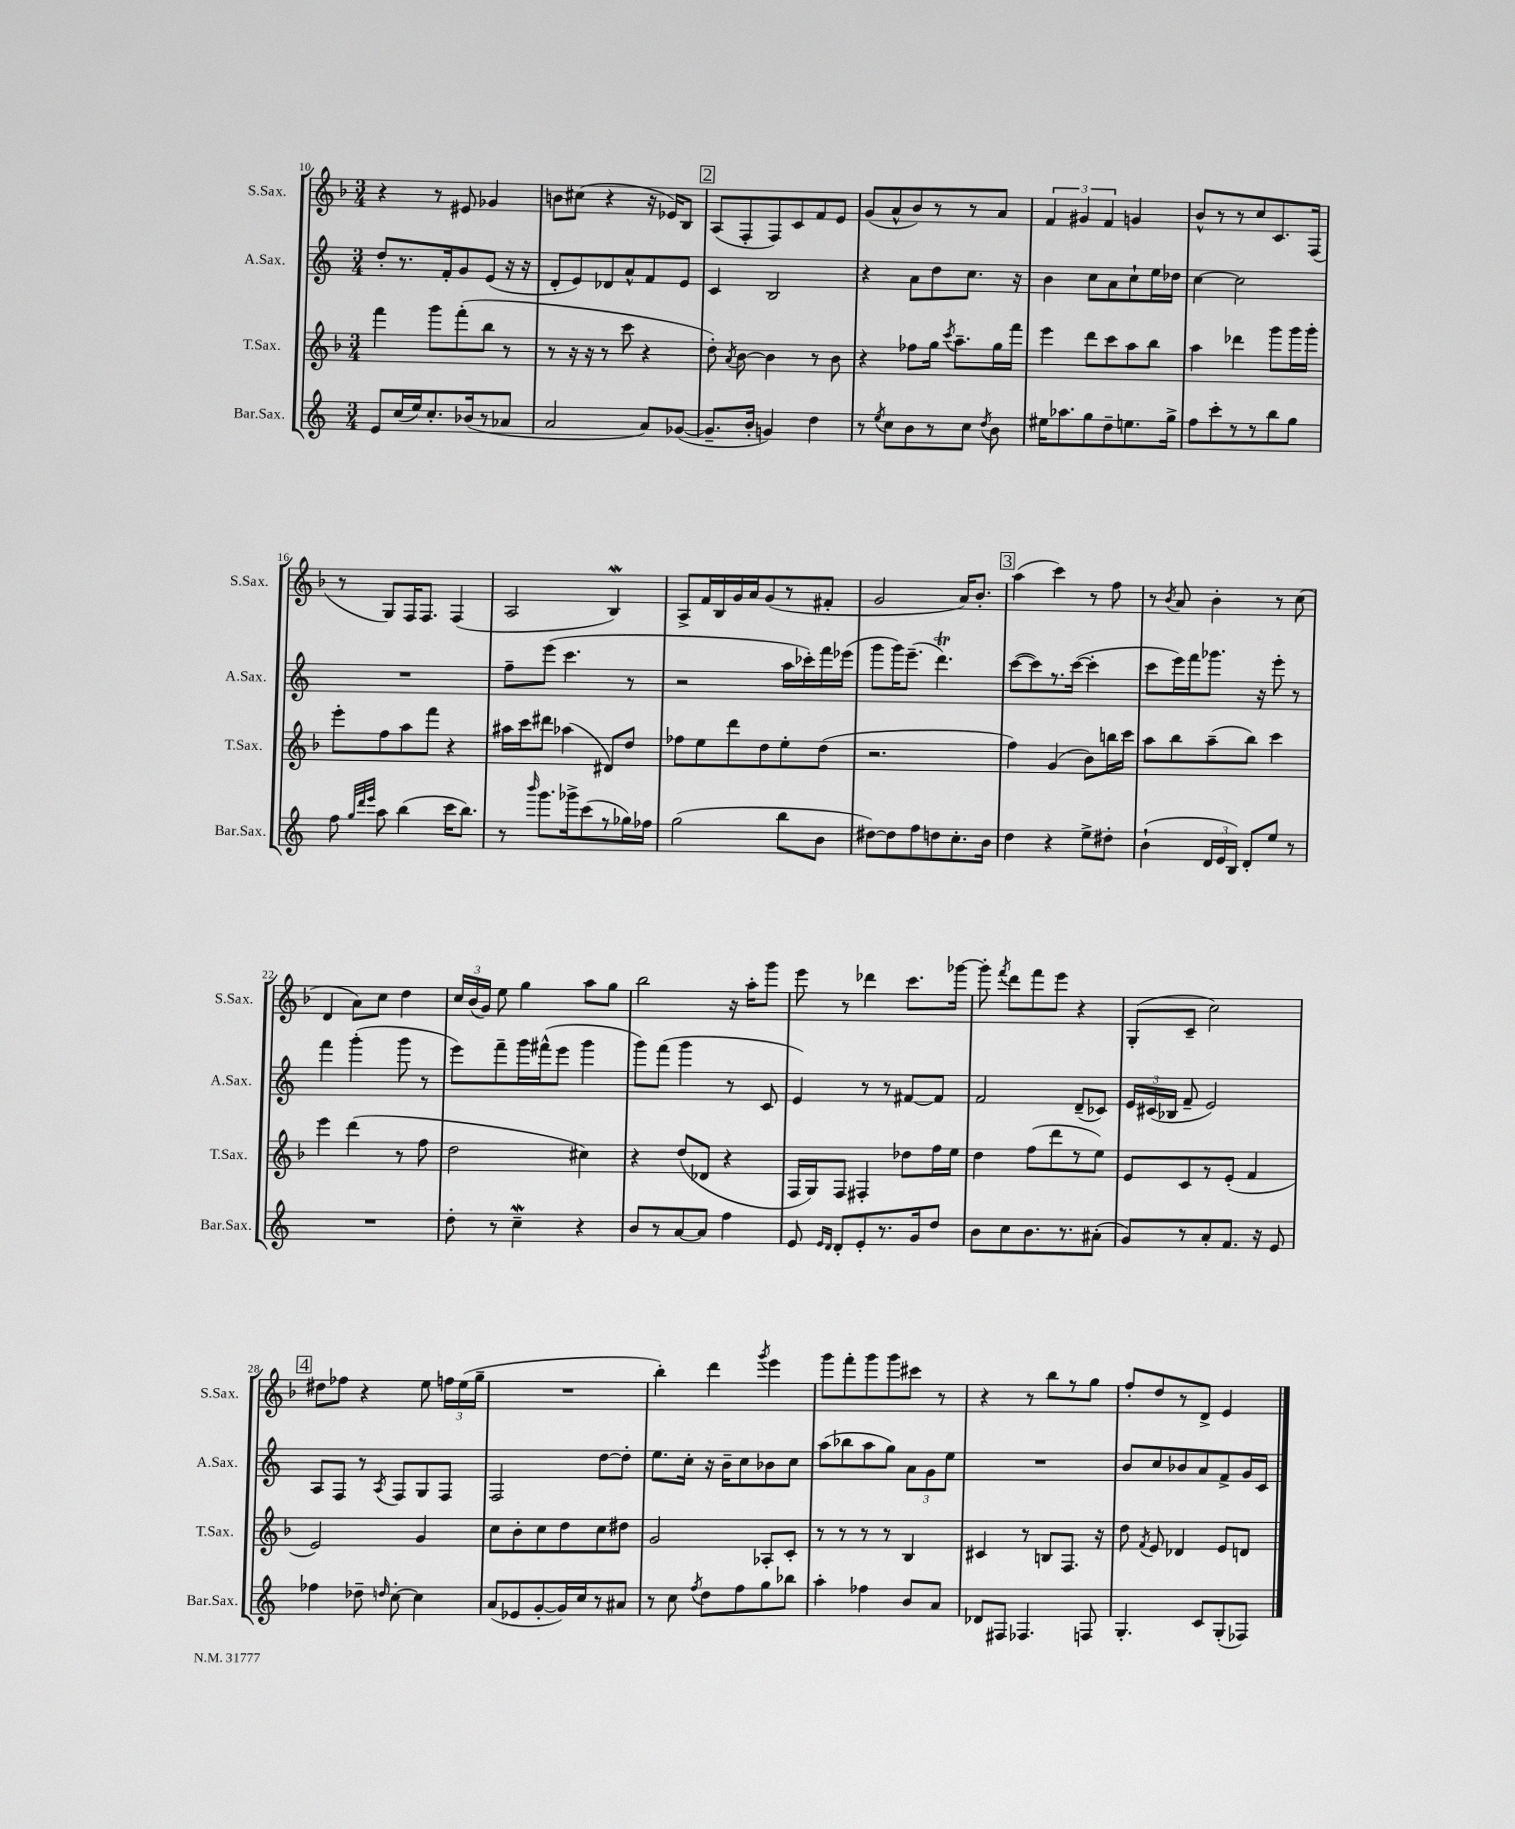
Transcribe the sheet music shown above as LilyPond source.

<<
\new StaffGroup <<
\new Staff = "s0" \with { instrumentName = "S.Sax." shortInstrumentName = "S.Sax." } {
    \clef treble \key f \major \numericTimeSignature \time 3/4
    \autoBeamOff r4 r8 eis'8 ges'4 |
    b'8[ cis''8]( r4 r16 ees'16[) bes8] |
    \mark \markup { \box "2" } a8[( f8-. f8) c'8 f'8 e'8] |
    g'8[( a'8-^ bes'8) r8 r8 a'8] |
    \tuplet 3/2 { f'4 gis'4 f'4 } g'4 |
    bes'8[-^ r8 r8 c''8 c'8. f16]( |
    r8 g8[) f16 f8.] f4( |
    a2 bes4\mordent) |
    a8[-> f'16 bes16 g'16 a'16 g'8( r8 fis'8]-. |
    g'2 a'16[) bes'8.]-. |
    \mark \markup { \box "3" } a''4( c'''4) r8 f''8 |
    r8 \acciaccatura { bes'8 } a'8 bes'4-. r8 c''8( |
    d'4 a'8[) c''8] d''4 |
    \tuplet 3/2 { c''16[ bes'16( g'16]) } e''8 g''4 a''8[ g''8] |
    bes''2 r16 a''16[-. g'''8] |
    e'''8 r8 des'''4 c'''8.[ ges'''16]~ |
    ges'''8-. \acciaccatura { f'''8 } d'''8[ f'''8 e'''8] r4 |
    g8[-.( c'8]-- c''2) |
    \mark \markup { \box "4" } dis''8[ fes''8] r4 e''8 \tuplet 3/2 { f''16[ e''16( g''16]-- } |
    R2. |
    bes''4-.) d'''4 \acciaccatura { g'''8 } e'''4 |
    g'''8[ f'''8-. g'''8 g'''8 cis'''8] r8 |
    r4 r8 bes''8[ r8 g''8] |
    f''8[-. d''8 r8 d'8]-> e'4 \bar "|." |
}
\new Staff = "s1" \with { instrumentName = "A.Sax." shortInstrumentName = "A.Sax." } {
    \clef treble \key c \major \numericTimeSignature \time 3/4
    \autoBeamOff d''8[-. r8. f'16-. g'8 e'8]( r16 r16 |
    d'8[-. e'8) des'8 a'8-^ f'8 e'8] |
    \mark \markup { \box "2" } c'4 b2 |
    r4 a'8[ d''8 c''8.] r16 |
    b'4 c''8[ a'8 c''8-! e''16 des''16] |
    c''4~ c''2 |
    R2. |
    f''8[-- e'''8]( c'''4. r8 |
    r2 a''16[ ces'''16-.) f'''16 ees'''16]( |
    g'''8[ g'''16) e'''8.]--( d'''4.\trill) |
    \mark \markup { \box "3" } c'''8[~( c'''8) r8. c'''16]~( c'''4-. |
    c'''8[ e'''16) f'''16 ges'''8.] r16 e'''8-. r8 |
    f'''4 g'''4-.( g'''8 r8 |
    e'''8[) f'''8-- g'''16 fis'''16-^( e'''8] g'''4 |
    g'''8[) f'''8]( g'''4 r8 c'8 |
    e'4) r8 r8 fis'8[~ fis'8] |
    f'2 d'8[--( ces'8]) |
    \tuplet 3/2 { e'16[ cis'16( bes16] } f'8-- e'2) |
    \mark \markup { \box "4" } a8[ f8] r8 \acciaccatura { a8 } f8[ g8 f8] |
    f2 d''8[~ d''8]-. |
    e''8.[ c''16]-. r16 b'16[-- c''8 bes'8 c''8] |
    a''8[( bes''8 a''8 g''8]) \tuplet 3/2 { a'8[ g'8 e''8] } |
    R2. |
    b'8[ c''8 bes'8 a'8 f'8-> g'16 c'16] \bar "|." |
}
\new Staff = "s2" \with { instrumentName = "T.Sax." shortInstrumentName = "T.Sax." } {
    \clef treble \key f \major \numericTimeSignature \time 3/4
    \autoBeamOff f'''4 g'''8[ f'''8-.( bes''8] r8 |
    r8 r16 r16 r8 c'''8 r4 |
    \mark \markup { \box "2" } d''8-.) \acciaccatura { a'8 } bes'8~ bes'4 r8 bes'8 |
    r4 fes''8[ g''16] \acciaccatura { c'''8 } a''8.[-- g''16 f'''16] |
    e'''4 d'''8[ c'''8 a''8 bes''8] |
    a''4 des'''4 g'''8[ g'''16 g'''16]-. |
    e'''8[-. f''8 a''8 f'''8] r4 |
    ais''16[ c'''16 dis'''8] aes''4( dis'8[) d''8] |
    fes''8[ e''8 d'''8 d''8 e''8-. d''8]( |
    r2. |
    \mark \markup { \box "3" } f''4) g'4( bes'8[) b''16 c'''16] |
    a''8[ bes''8 a''8--( bes''8]) c'''4 |
    e'''4 d'''4( r8 f''8 |
    d''2 cis''4) |
    r4 d''8[( des'8] r4 |
    f16[ g16) f8] fis4-. des''8[ f''16 e''16] |
    d''4 f''8[( d'''8 r8 e''8]) |
    e'8[ c'8 r8 e'8]-.( f'4 |
    \mark \markup { \box "4" } e'2) g'4 |
    c''8[ bes'8-. c''8 d''8 c''8 dis''8] |
    g'2 aes8[-. c'8]-. |
    r8 r8 r8 r8 bes4 |
    cis'4 r8 b8[ f8.] r16 |
    d''8 \acciaccatura { f'8 } e'8 des'4 e'8[ d'8] \bar "|." |
}
\new Staff = "s3" \with { instrumentName = "Bar.Sax." shortInstrumentName = "Bar.Sax." } {
    \clef treble \key c \major \numericTimeSignature \time 3/4
    \autoBeamOff e'8[ c''16( e''16) c''8.-. bes'16( r8 aes'8] |
    a'2 a'8[) ges'8]~( |
    \mark \markup { \box "2" } ges'8.[-- b'16]-. g'4) d''4 |
    r8 \acciaccatura { e''8 } c''8[ b'8 r8 c''8] \acciaccatura { d''8 } b'8 |
    eis''16[ aes''8. g''8 d''8-- e''8. g''16]-> |
    f''8[ c'''8-. r8 r8 b''8 g''8] |
    f''8 \grace { g''32[ d'''32 e'''32] } a''8 b''4( c'''16[ b''8.]) |
    r8 \grace { b'''16 } g'''8.[ ges'''16-> c'''8( r8 ges''16) fes''16] |
    g''2( b''8[ b'8] |
    dis''8[~) dis''8 f''8 d''8 c''8.-. b'16] |
    \mark \markup { \box "3" } d''4 r4 e''8[-> dis''8]-. |
    b'4-!( \tuplet 3/2 { d'16[ e'16 b16]) } d'8[-. e''8] r8 |
    R2. |
    d''8-. r8 c''4--\mordent r4 |
    b'8[ r8 a'8~ a'8] f''4 |
    e'8 \grace { e'16[ d'16] } d'8[-. e'8-. r8. g'16 d''8] |
    b'8[ c''8 b'8. r8. ais'8]-.( |
    g'8[) r8 a'8-. f'8.] r16 e'8 |
    \mark \markup { \box "4" } fes''4 des''8-- \grace { d''16 } c''8~-. c''4 |
    a'8[( ees'8 g'8~-. g'16) c''16 r8 ais'8] |
    r8 c''8 \acciaccatura { f''8 } d''8[ f''8 g''8 bes''8] |
    a''4-. fes''4 b'8[ a'8] |
    des'8[ fis8] fes4. f8 |
    g4.-. c'8[ g8-.( fes8]) \bar "|." |
}
>>
>>
\layout { \context { \Score currentBarNumber = #10 } }
